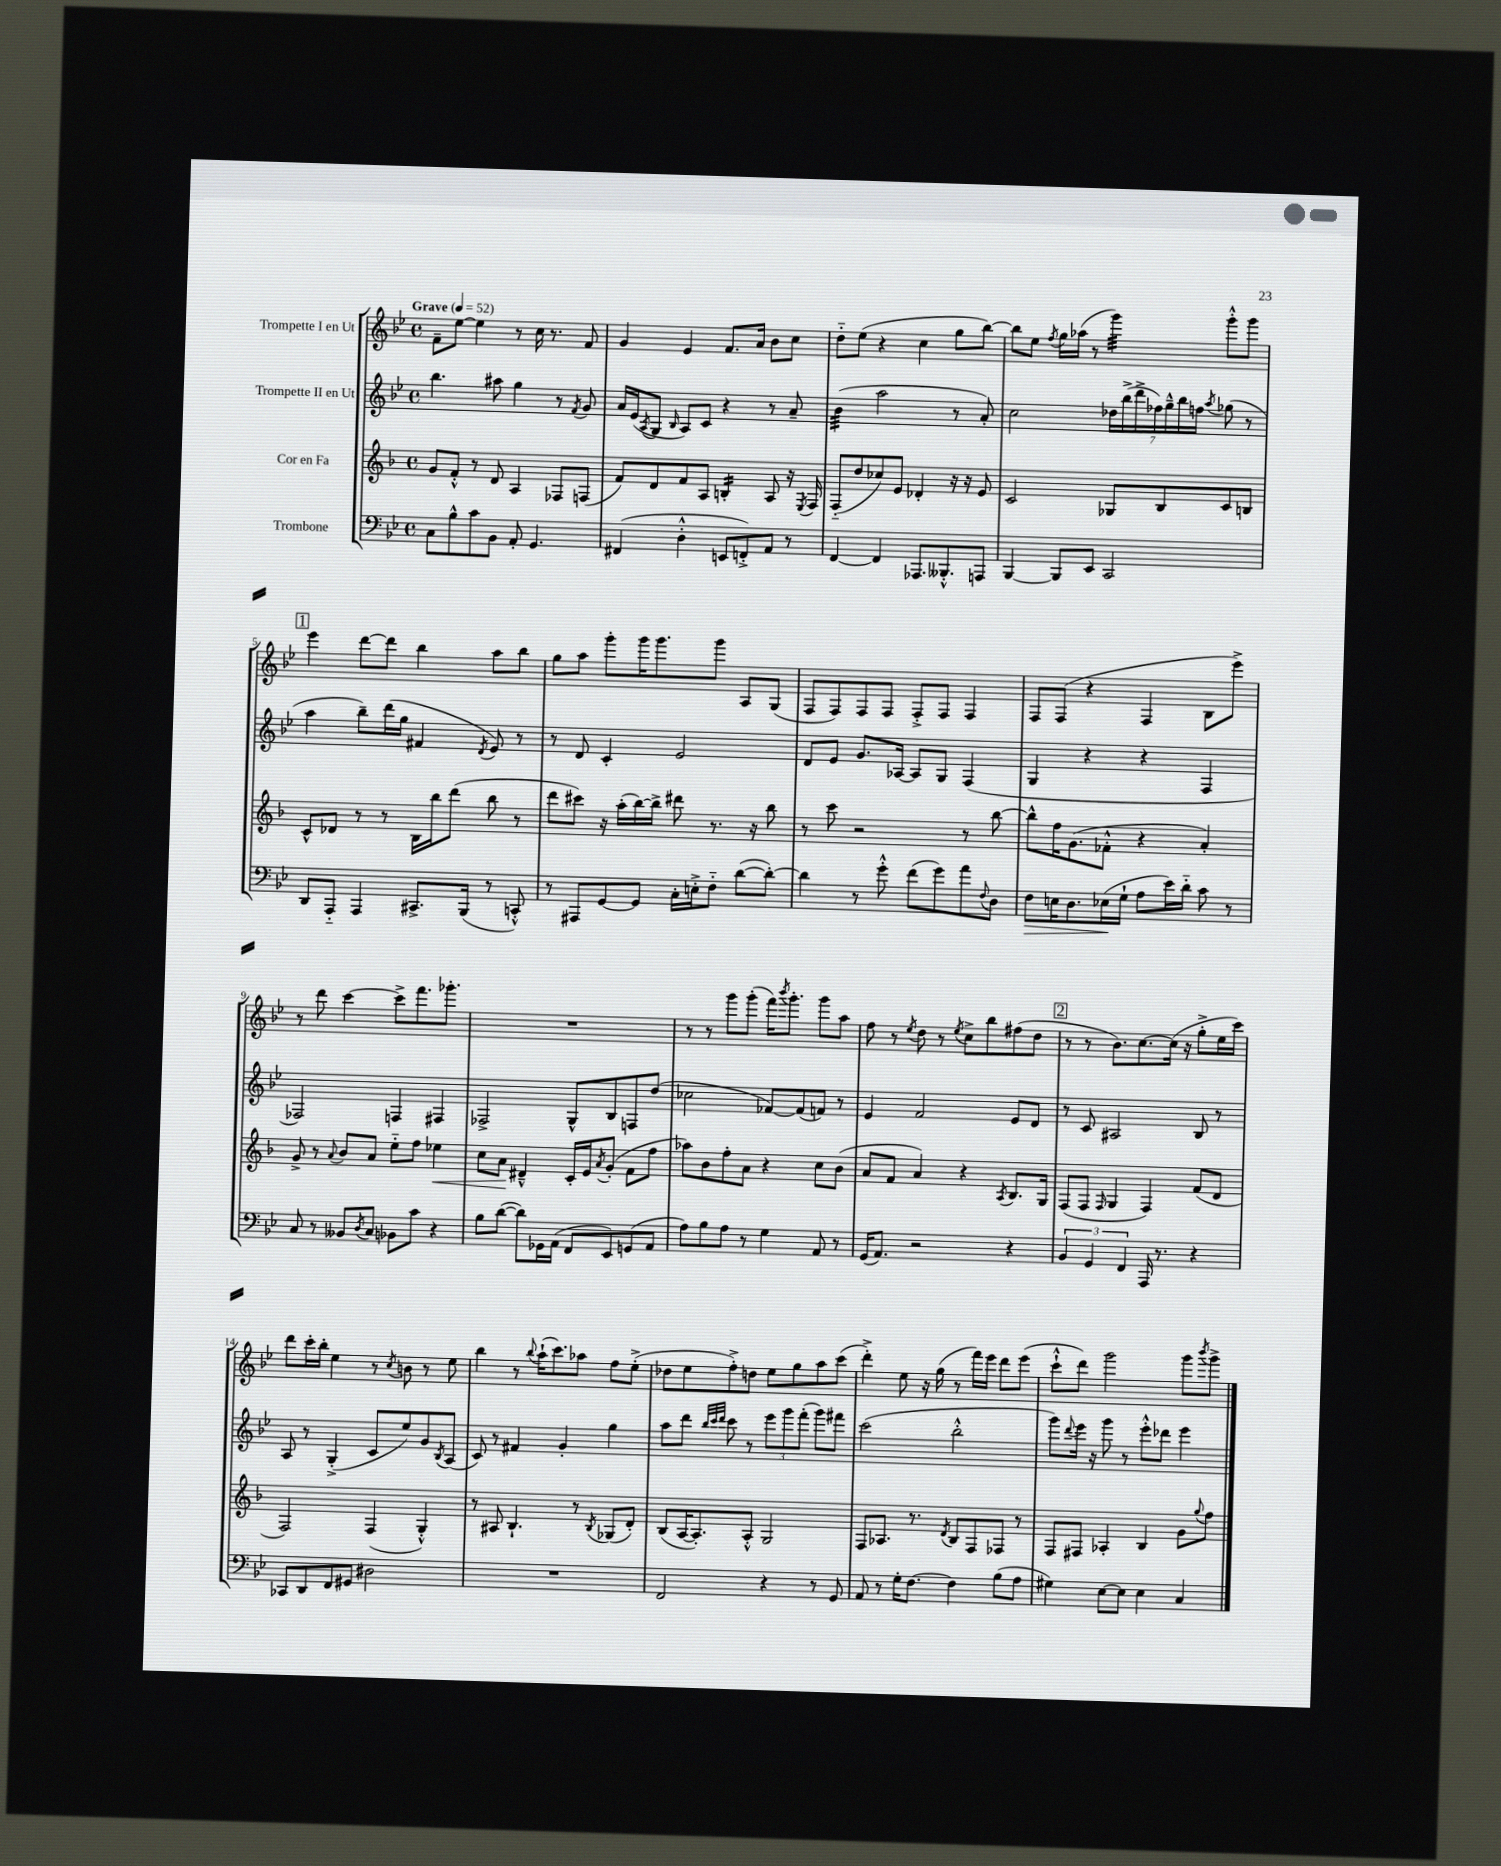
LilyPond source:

<<
\new StaffGroup <<
\new Staff = "s0" \with { instrumentName = "Trompette I en Ut" } {
    \clef treble \key bes \major \defaultTimeSignature \time 4/4 \tempo "Grave" 4 = 52
    f'8-- ees''8~ ees''4 r8 c''16 r8. f'8 |
    g'4 ees'4 f'8. a'16 bes'8 c''8 |
    d''8-_ ees''8( r4 c''4 g''8 bes''8~) |
    bes''8 ees''8 \acciaccatura { f''8 } g''16 aes''16( r8 g'''4:32) g'''8-.-^ g'''8 |
    \mark \markup { \box "1" } ees'''4 d'''8~ d'''8 bes''4 a''8 bes''8 |
    g''8 a''8 g'''8-. g'''16 g'''8. g'''8 a8 g8( |
    f8 f8) f8 f8 f8-.-> f8 f4 |
    f8 f8( r4 f4 bes8 ees'''8->) |
    r8 d'''8 c'''4~ c'''8-> f'''8. ges'''8.-. |
    R1 |
    r8 r8 g'''8 g'''8-.( f'''16) \acciaccatura { bes'''8 } g'''8.-. g'''8 a''8 |
    f''8 r8 \acciaccatura { ees''8 } d''8 r8 \acciaccatura { ees''8 } c''8-> bes''8 fis''8( d''8 |
    \mark \markup { \box "2" } r8 r8 bes'8.) c''8.~ c''16( r16 g''8-.-> ees''16 c'''16) |
    d'''8 c'''16-. bes''16-. ees''4 r8 \acciaccatura { c''8 } b'8 r8 ees''8 |
    bes''4 r8 \appoggiatura { bes''8 } a''16-!( c'''8.) aes''8 f''8 ees''8-.->( |
    des''8 ees''8 f''8-.->) d''8 ees''8 g''8 a''8 c'''8( |
    d'''4-.->) ees''8 r16 g''16( r8 f'''16) ees'''16 d'''8 ees'''8( |
    c'''8-!-^ d'''8) g'''2 g'''8 \acciaccatura { bes'''8 } g'''8-> \bar "|." |
}
\new Staff = "s1" \with { instrumentName = "Trompette II en Ut" } {
    \clef treble \key bes \major \defaultTimeSignature \time 4/4
    bes''4. ais''8 g''4 r8 \acciaccatura { f'8 } g'8 |
    a'16 ees'16( \acciaccatura { a8 } g8 \grace { bes16 } a8) c'8 r4 r8 a'8-- |
    bes'4:32( a''2 r8 a'8-.) |
    c''2 \tuplet 7/4 { des''16 bes''16->( d'''16-> fes''16) g''16---^ bes''16 f''16 } \acciaccatura { a''8 } ges''8( r8 |
    \mark \markup { \box "1" } a''4 bes''8--) d'''16( g''16 fis'4 \acciaccatura { d'8 } ees'8) r8 |
    r8 d'8 c'4-. ees'2 |
    d'8 ees'8 g'8. aes16~ aes8 g8 f4( |
    g4 r4 r4 f4 |
    fes2) f4 fis4 |
    fes2-> g8-^ bes8 f8 d''8( |
    ces''2 fes'8~) fes'8( f'8) r8 |
    ees'4 f'2 ees'8 d'8 |
    \mark \markup { \box "2" } r8 c'8 ais2 bes8 r8 |
    a8 r8 g4-.->( c'8 ees''8) g'8 \acciaccatura { bes8 } a8( |
    c'8) r8 fis'4 g'4-. g''4 |
    a''8 d'''8 \grace { bes''32 c'''32 d'''32 } c'''8 r8 \tuplet 3/2 { ees'''8 g'''8 f'''8-.( } g'''8) fis'''8 |
    c'''2( bes''2-.-^ |
    g'''8) \appoggiatura { d'''8 } ees'''16 r16 g'''8 r8 ees'''8-.-^ des'''8 ees'''4 \bar "|." |
}
\new Staff = "s2" \with { instrumentName = "Cor en Fa" } {
    \clef treble \key f \major \defaultTimeSignature \time 4/4
    g'8 f'8-.-^ r8 d'8 a4 fes8 f8( |
    f'8) d'8 f'8 a8 b4:16-. a8 r16 \acciaccatura { e8 } f16 |
    f8-_( d''8 ces''8) e'8 des'4-. r16 r16 e'8 |
    c'2 ges8 bes8 c'8 b8 |
    \mark \markup { \box "1" } c'8-^ des'8 r8 r8 bes16 bes''16 d'''8( bes''8 r8 |
    d'''8 cis'''8) r16 a''16-.( bes''16~) bes''16-> dis'''8 r8. r16 bes''8 |
    r8 c'''8 r2 r8 bes''8~ |
    bes''8-^ f''16 g'8.( fes'8-.-^ r4 a'4-.) |
    g'8-> r8 \appoggiatura { a'8 } bes'8 a'8 e''8-_ f''8 ees''4\< |
    c''8 a'8\! dis'4---^ c'16-. e'16 \acciaccatura { a'8 } g'8-.( f'8 f''8 |
    aes''8) bes'8 f''8-. a'8 r4 c''8 bes'8( |
    a'8 f'8 a'4) r4 \acciaccatura { a8 } bes8. g16 |
    \mark \markup { \box "2" } f8( f8 \grace { f16 } g4 f4) f'8( d'8 |
    f2) f4( g4-.-^) |
    r8 ais8 bes4.-! r8 \acciaccatura { bes8 } ges8( d'8-.) |
    bes8( a16~ a8.-.) a8-.-^ g2 |
    f8 aes8. r8. \acciaccatura { d'8 } bes8 f8 fes8 r8 |
    f8 fis8 aes4-. bes4 g'8 \appoggiatura { g''8 } f''8 \bar "|." |
}
\new Staff = "s3" \with { instrumentName = "Trombone" } {
    \clef bass \key bes \major \defaultTimeSignature \time 4/4
    c8 bes8-^ c'8 bes,8 a,8-. g,4. |
    fis,4( d4-.-^ e,8 f,8-.->) a,8 r8 |
    f,4~ f,4 aes,,8. beses,,8.-.-^ a,,8 |
    bes,,4~ bes,,8 ees,8 c,2 |
    \mark \markup { \box "1" } d,8 a,,8-_ a,,4 cis,8.-> bes,,16( r8 c,8-.-^) |
    r8 ais,,8 g,8~ g,8 c16-. e16-.-> f8-_ d'8~( d'8~-.) |
    d'4 r8 g'8-.-^ f'8( g'8) a'8 \appoggiatura { f8 } d8 |
    f8\> e16 d8. ees16\!( g16-! a8 ees'16) d'16-_ c'8 r8 |
    c8 r8 beses,8 \acciaccatura { d8 } c8 bes,8 c'8 r4 |
    bes8 d'8~( d'8) ges,16 a,16( f,8 ees,8) g,8( a,8 |
    a8) bes8 a8 r8 g4 a,8 r8 |
    g,16( a,8.) r2 r4 |
    \mark \markup { \box "2" } \tuplet 3/2 { bes,4 g,4 f,4 } a,,16 r8. r4 |
    ces,8 d,8 f,8 gis,8 dis2 |
    R1 |
    f,2 r4 r8 g,8 |
    a,8 r8 g16-. f8.~ f4 bes8( a8 |
    gis4) ees8~ ees8 ees4 c4 \bar "|." |
}
>>
>>
